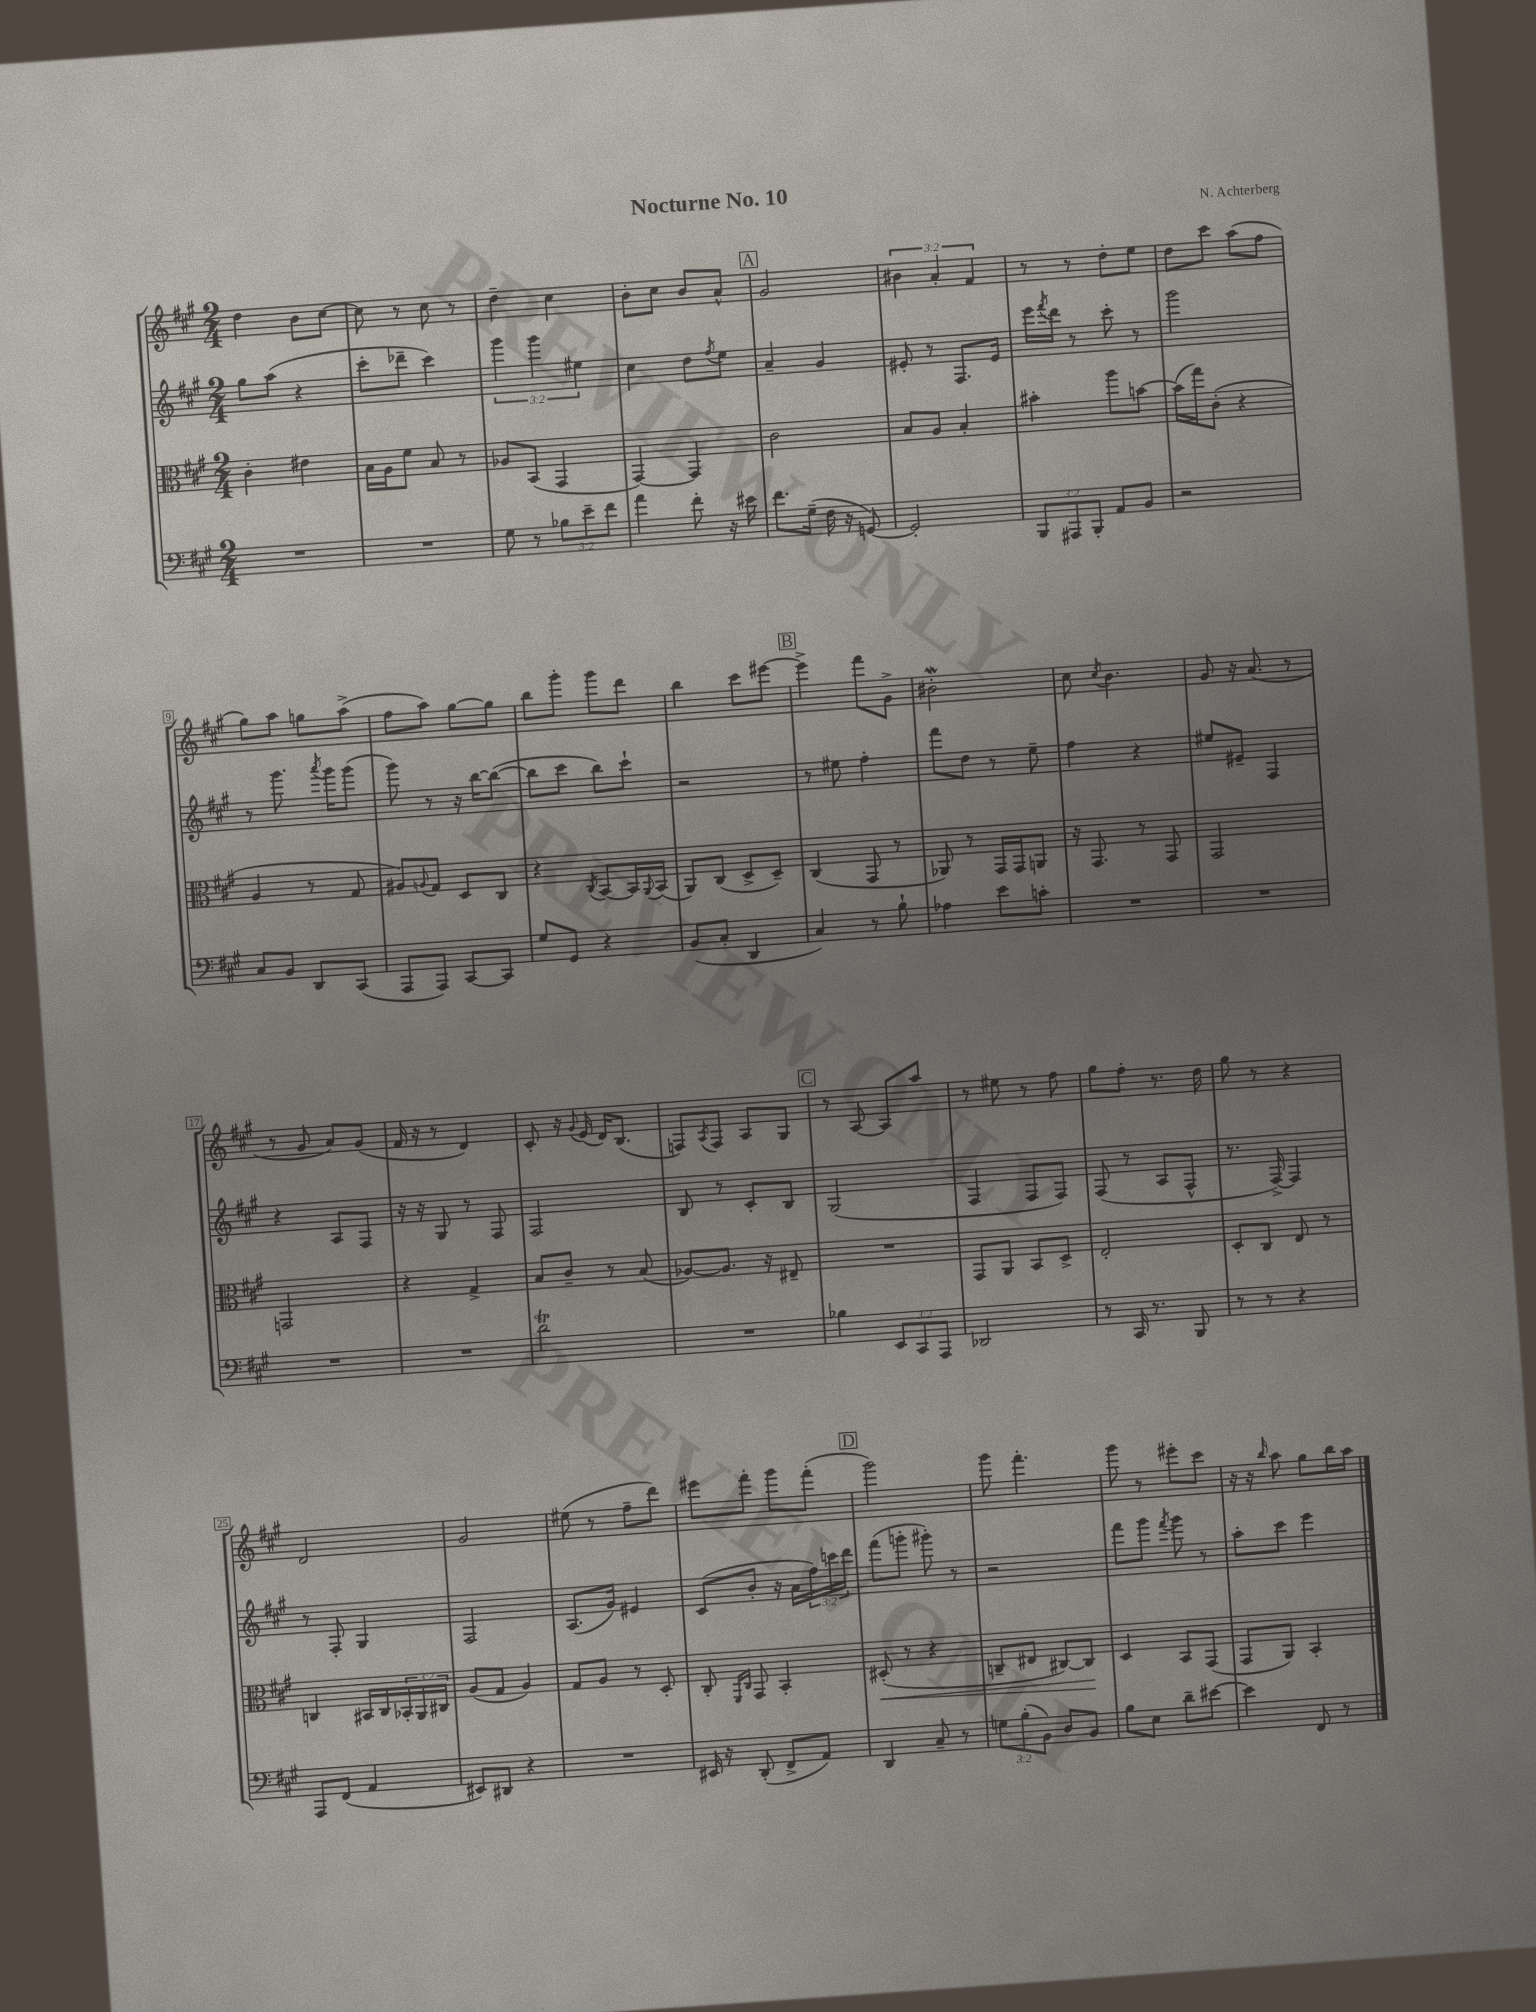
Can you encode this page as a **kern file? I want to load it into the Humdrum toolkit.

**kern	**kern	**kern	**kern
*staff4	*staff3	*staff2	*staff1
*clefF4	*clefC3	*clefG2	*clefG2
*k[f#c#g#]	*k[f#c#g#]	*k[f#c#g#]	*k[f#c#g#]
*M2/4	*M2/4	*M2/4	*M2/4
2r	4c#'\	8gg#\L	4dd\
.	.	(8aa\J	.
.	4e#\	4r	8b\L
.	.	.	[8cc#\J
=	=	=	=
2r	16B\LL	8ccc#'\L	8cc#\]
.	16A\J	.	.
.	8f#\J	8ddd-~\J	8r
.	8B/	4ccc#\)	8cc#\
.	8r	.	8r
=	=	=	=
8G#\	8A-/L	6ggg#\	4dd~\
8r	(8BB/J	.	.
.	.	6ggg#\	.
12B-\L	4GG#/	.	4cc#\
12e~\	.	6ee#\	.
12f#\J	.	.	.
=	=	=	=
4a\	[4GG#/)	4cc#\	8b'\L
.	.	.	8cc#\J
8f#'\	4GG#/]	8dd\L	8b/L
.	.	8qff#/	.
16r	.	8ee\J	8a^^/J
16e#\	.	.	.
=	=	=	=
8.f#\L	2c#\	4a~/	2g#/
(16G#~\Jk	.	.	.
16F#\	.	4g#/	.
16r	.	.	.
[8GG/)	.	.	.
=	=	=	=
2GG'/]	8B/L	8e#'/	6b#\
.	8A/J	8r	.
.	.	.	6a'/
.	4B'/	8.F#/L	.
.	.	.	6f#/
.	.	16e#/Jk	.
=	=	=	=
12BBB/L	4b#'\	16eee\LL	8r
.	.	8qfff#/	.
.	.	16ddd\JJ	.
12AAA#/	.	.	.
.	.	8r	8r
12BBB'/J	.	.	.
8AA/L	8aa\L	8ccc#'\	8dd'\L
8BB/J	[8b\J	8r	8ee\J
=	=	=	=
2r	(16b\]LL	2ggg#\	8dd\L
.	16gg#\J)	.	.
.	(8c#'\J	.	8ccc#\J
.	4r	.	(8aa\L
.	.	.	8ff#\J
=	=	=	=
8C#/L	4A/	8r	8gg#\L)
8BB/J	.	8.ggg#\	8aa\J
8DD/L	8r	.	8gg\L
.	.	8qaaa/	.
.	.	16ggg#\LK	.
(8CC#/J	8G#/	(8ggg#\J	(8aa^\J
=	=	=	=
8AAA/L	8A#/L)	8ggg#\)	8ff#\L
.	8qqA/	.	.
8AAA/J)	8G#/J	8r	8aa\J)
[8CC#/L	8D/L	16r	[8gg#\L
.	.	[16bb\LK	.
8CC#/]J	8C#/J	(8bb\_J	8gg#\]J
=	=	=	=
8G#/L	4r	8bb\]L	8bb\L
8GG#/J	.	8ccc#\J	8ggg#'\J
.	8qC#/	.	.
4r	[8BB/L	8bb\L)	8ggg#\L
.	16BB/]L	8ccc#`\J	8ddd\J
.	8qqAA/	.	.
.	(16BB/JJ	.	.
=	=	=	=
(8BB/L	8AA/L)	2r	4bb\
8C#'/J	(8C#/J	.	.
4DD/	8D^/L	.	8ccc#\L
.	8D~/J)	.	[8eee#\J
=	=	=	=
4C#/)	(4C#/	8r	4eee#^\]
.	.	8ee#\	.
8r	8GG#/	4ff#'\	8fff#\L
8B`\	8r	.	8g#^\J
=	=	=	=
4A-\	8AA-/)	8fff#\L	2b#'\
.	8r	8dd\J	.
8e\L	16GG#/LL	8r	.
.	16GG#/J	.	.
8c'\J	8AA/J	8ee~\	.
=	=	=	=
2r	16r	4ff#\	8cc#\
.	8.GG#/	.	.
.	.	.	8qcc#/
.	.	.	4.b\
.	8r	4r	.
.	8GG#/	.	.
=	=	=	=
2r	2GG#/	8ee#/L	8g#/
.	.	8e#~/J	16r
.	.	.	(8.a/
.	.	4F#/	.
.	.	.	8r
=	=	=	=
2r	2GG/	4r	8r
.	.	.	8g#/
.	.	8A/L	8a/L)
.	.	8F#/J	(8g#/J
=	=	=	=
2r	4r	16r	16f#/
.	.	16r	16r
.	.	8G#/	8r
.	4G#^/	8r	4d/)
.	.	8F#/	.
=	=	=	=
2d\	8B/L	2F#/	8c#'/
.	8c#~/J	.	16r
.	.	.	8qqg#/
.	.	.	(16e/
.	8r	.	16d/LK)
.	.	.	(8.B/J
.	(8B/	.	.
=	=	=	=
2r	[8A-/L)	8B/	8F/L)
.	.	.	8qA/
.	8.A-/]J	8r	8F/J
.	.	8c#'/L	8A/L
.	16r	.	.
.	8E#~/	8B/J	8G#/J
=	=	=	=
4B-\	2r	(2G#/	8r
.	.	.	[8A/
12EE/L	.	.	8A/]L
12CC#/	.	.	.
.	.	.	8aa/J
12AAA/J	.	.	.
=	=	=	=
2DD-/	8GG#/L	4F#/	8r
.	8AA/J	.	8ee#\
.	8BB/L	8F#/L	8r
.	8D^/J	8F#/J)	8ff#\
=	=	=	=
8r	2E'/	(8F#/	8gg#\L
16CC#/	.	8r	8ff#'\J
8.r	.	.	.
.	.	8A/L	8.r
8BBB/	.	8F#^^/J	.
.	.	.	16dd\
=	=	=	=
8r	8D'/L	8.r	8gg#\
8r	8C#/J	.	8r
.	.	[16F#^/)	.
4r	8E/	4F#/]	4r
.	8r	.	.
=	=	=	=
8AAA/L	4C/	8r	2d/
(8FF#/J	.	8F#'/	.
4AA/	16BB#/LL	4G#/	.
.	16C/	.	.
.	24BB-'/	.	.
.	24AA/	.	.
.	24C#/JJ	.	.
=	=	=	=
8EE#/L)	(8A/L	2F#/	2g#/
8DD#/J	8G#/J	.	.
4r	4A/)	.	.
=	=	=	=
2r	8G#/L	(8.A/L	(8ee#\
.	8A/J	.	8r
.	.	16g#/Jk)	.
.	8r	4e#/	8ff#~\L
.	8D'/	.	8ddd\J)
=	=	=	=
16EE#/	8C#'/	(8c#/L	8eee#\L
16r	.	.	.
.	16qqFF#/LL	.	.
.	16qqC#/JJ	.	.
(8DD'/	8GG#/	8b'/J	8fff#'\J
8FF#^/L	4BB'/	16r	8ggg#\L
.	.	16a\LL	.
8AA/J)	.	24ff#\)	(8fff#'\J
.	.	24ccc\	.
.	.	24ddd\JJ	.
=	=	=	=
4DD/	(8D#'/	(8fff#\L	2ggg#\)
.	8r	8ggg'\J	.
8C#~/	4r	8ggg#'\)	.
8r	.	8r	.
=	=	=	=
12G\L	8C~/L	2r	8ggg#\
(12B'\	.	.	.
.	8E#/J	.	4.fff#'\
12BB\J)	.	.	.
8D/L	[8C#/L)	.	.
8BB/J	8C#/]J	.	.
=	=	=	=
8B\L	4D/	8fff#\L	8ggg#\
8E\J	.	8ggg#\J	8r
.	.	8qfff#/	.
8d~\L	8BB/L	8ggg#\	8eee#'\L
[8e#\J	(8GG#/J	8r	8ccc#\J
=	=	=	=
4e#\]	8GG#/L	8aa'\L	16r
.	.	.	16r
.	.	.	16qqbb/
.	8AA/J)	8ccc#\J	8aa\
8FF#/	4BB'/	4eee\	8gg#\L
8r	.	.	16bb\L
.	.	.	16aa\JJ
==	==	==	==
*-	*-	*-	*-
